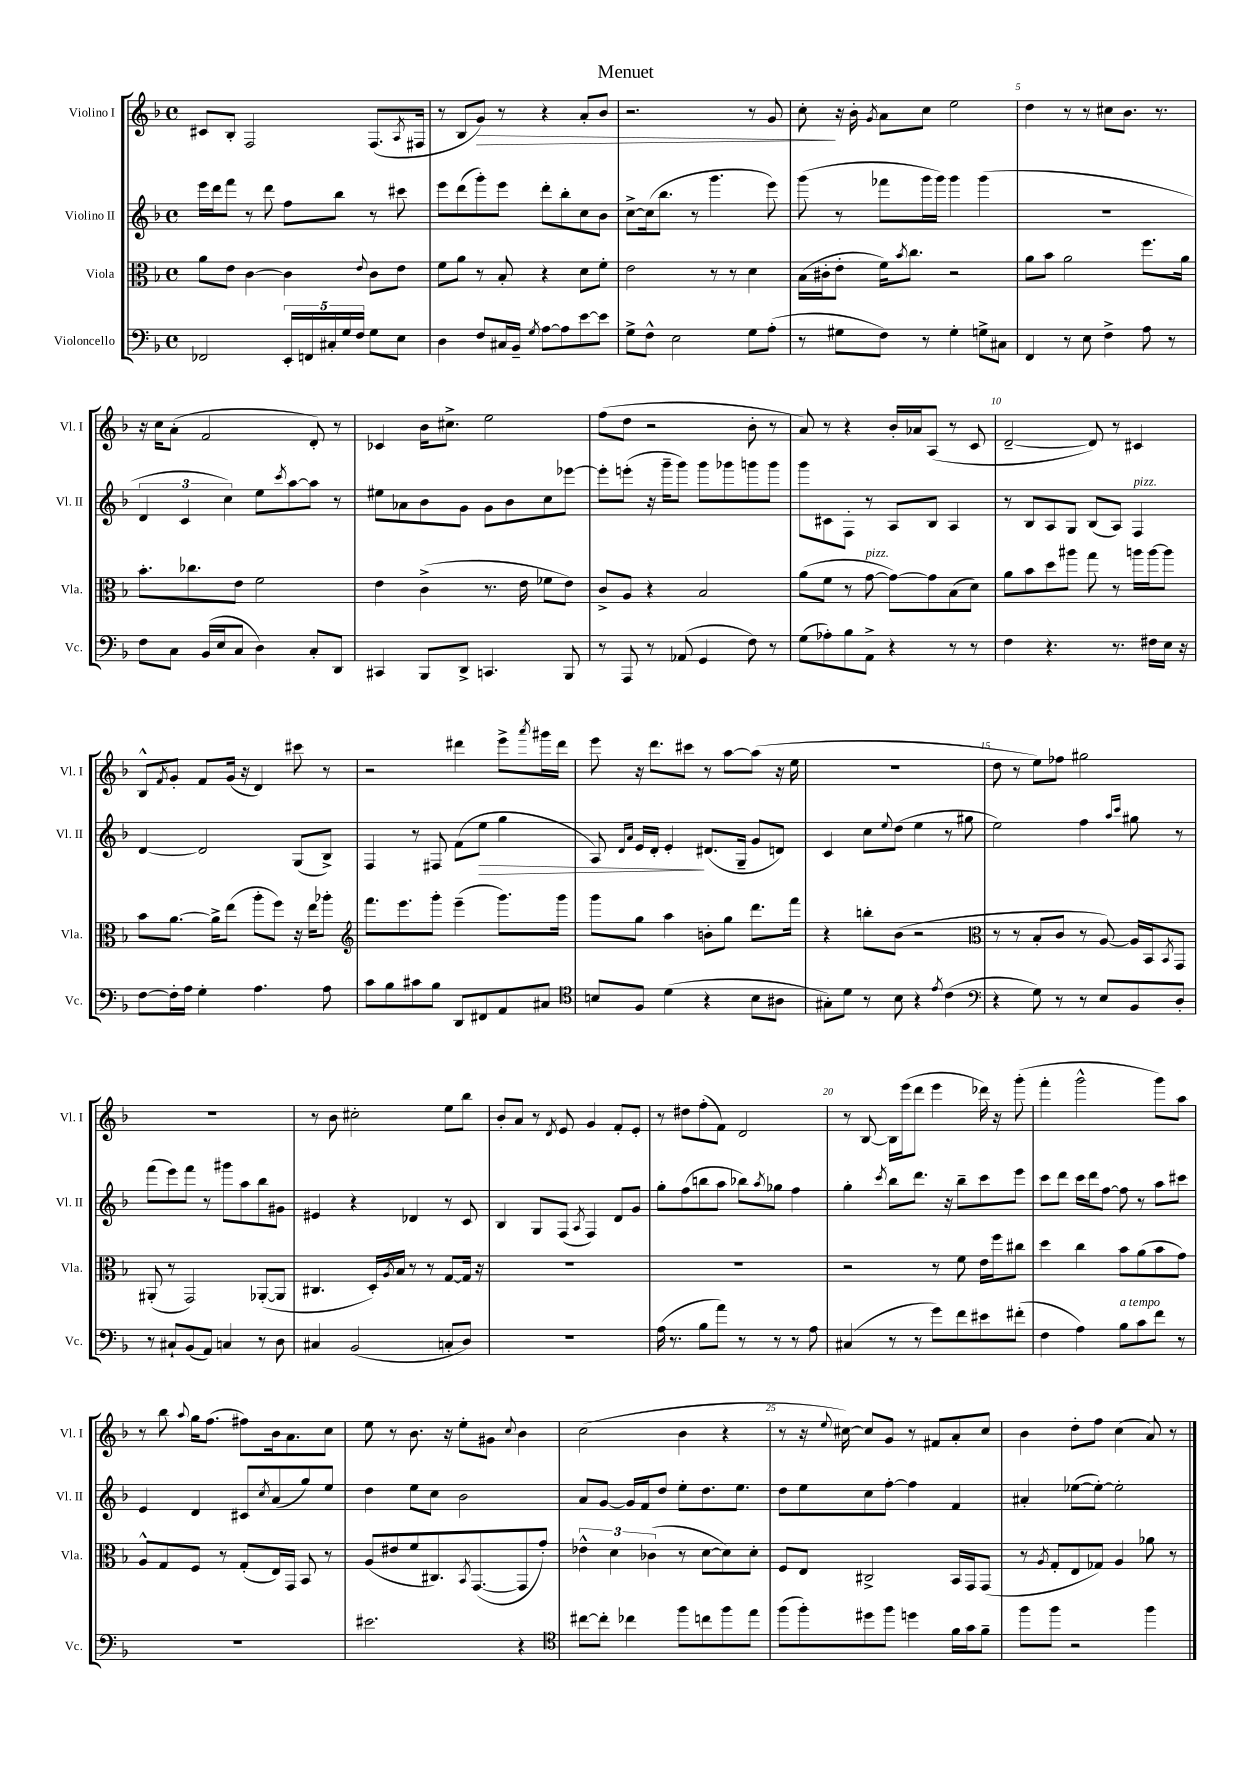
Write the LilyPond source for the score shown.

\header { title = "Menuet" }
<<
\new StaffGroup <<
\new Staff = "s0" \with { instrumentName = "Violino I" shortInstrumentName = "Vl. I" } {
    \clef treble \key f \major \defaultTimeSignature \time 4/4
    cis'8 bes8-. f2 f8.( \acciaccatura { a8 } fis16 |
    r8 bes8 g'8\>) r8 r4 a'8-. bes'8 |
    r2. r8 g'8 |
    c''8-.\! r16 bes'16-. \acciaccatura { g'8 } a'8 c''8 e''2 |
    d''4 r8 r8 cis''8 bes'8. r8. |
    r16 c''16 a'8-.( f'2 d'8-.) r8 |
    ces'4 bes'16 cis''8.-> e''2 |
    f''8( d''8 r2 bes'8-. r8 |
    a'8) r8 r4 bes'16-. aes'16 a8( r8 c'8 |
    d'2~-- d'8) r8 cis'4 |
    bes8-^ \acciaccatura { f'8 } g'8-. f'8 g'16( r16 d'4) cis'''8 r8 |
    r2 dis'''4 e'''8-> \acciaccatura { a'''8 } gis'''16 dis'''16 |
    e'''8 r16 d'''8. cis'''8 r8 a''8~ a''8( r16 e''16 |
    R1 |
    d''8 r8 e''8) fes''8 gis''2 |
    R1 |
    r8 bes'8 cis''2-. e''8 bes''8 |
    bes'8-. a'8 r8 \acciaccatura { d'8 } e'8 g'4 f'8-. e'8-. |
    r8 dis''8 f''8-.( f'8) d'2 |
    r8 bes8~ bes16 e'''16( d'''8 e'''4 des'''16) r16 g'''8-.( |
    f'''4-. g'''2-^ g'''8) a''8 |
    r8 bes''8 \appoggiatura { a''8 } g''16 f''8.( fis''8) bes'16 a'8. c''8 |
    e''8 r8 bes'8. r16 e''8-. gis'8 \appoggiatura { c''8 } bes'4 |
    c''2( bes'4 r4 |
    r8 r16 \appoggiatura { e''8 } cis''16~) cis''8 g'8 r8 fis'8 a'8-. cis''8 |
    bes'4 d''8-. f''8 c''4( a'8) r8 \bar "|." |
}
\new Staff = "s1" \with { instrumentName = "Violino II" shortInstrumentName = "Vl. II" } {
    \clef treble \key f \major \defaultTimeSignature \time 4/4
    e'''16 d'''16 f'''8 r8 d'''8 f''8 bes''8 r8 cis'''8 |
    e'''8 d'''8( g'''8-.) e'''8 d'''8-. bes''8-. c''8 bes'8 |
    c''8~-> c''16( bes''8. r8 g'''4. e'''8) |
    g'''8( r8 fes'''8 g'''16 g'''16) g'''4 g'''4( |
    R1 |
    \tuplet 3/2 { d'4 c'4 c''4) } e''8 \acciaccatura { c'''8 } a''8~ a''8 r8 |
    eis''8 aes'8 bes'8 g'8 g'8 bes'8 c''8 ees'''8~ |
    ees'''8-. e'''8-.( r16 g'''16-- g'''8) g'''8 ges'''8 g'''8 g'''8 |
    g'''8 cis'8 f8-. r8 a8 bes8 a4 |
    r8 bes8 a8 g8 bes8( a8) f4^\markup { \italic "pizz." } |
    d'4~ d'2 g8( bes8->) |
    f4 r8 fis8 f'8( e''8\> g''4 |
    a8) \grace { d'16 a'16 } e'16 d'16-. e'4-.\! dis'8.( g16-- g'8 d'8) |
    c'4 c''8 \appoggiatura { e''8 } d''8( e''4 r8 gis''8 |
    e''2) f''4 \grace { a''16 c'''16 } gis''8 r8 |
    f'''8( e'''8) f'''8 r8 gis'''8 a''8 bes''8 gis'8 |
    eis'4 r4 des'4 r8 c'8 |
    bes4 g8 f8( \acciaccatura { a8 } f4) d'8 g'8 |
    g''8-. f''8( b''8 a''8 bes''8) \acciaccatura { a''8 } ges''8 f''4 |
    g''4-. \acciaccatura { c'''8 } bes''8 d'''8. r16 bes''8-- c'''8 e'''8 |
    c'''8 d'''8 c'''16 d'''16 f''8~ f''8 r8 a''8 cis'''8 |
    e'4 d'4 cis'8 \acciaccatura { c''8 } a'8( g''8) e''8 |
    d''4 e''8 c''8 bes'2 |
    a'8 g'8~ g'16 f'16 d''8 e''8-. d''8. e''8. |
    d''8 e''8 c''8 f''8~-. f''4 f'4 |
    ais'4-. ees''8~( ees''8~-.) ees''2-. \bar "|." |
}
\new Staff = "s2" \with { instrumentName = "Viola" shortInstrumentName = "Vla." } {
    \clef alto \key f \major \defaultTimeSignature \time 4/4
    a'8 e'8 c'4~ c'4 \appoggiatura { e'8 } c'8 e'8 |
    f'8 a'8 r8 bes8-. r4 d'8 f'8-. |
    e'2 r8 r8 d'4 |
    bes16( cis'16-. e'8-. f'16) \acciaccatura { bes'8 } c''8. r2 |
    a'8 bes'8 a'2 f''8. a'16 |
    bes'8.-. ces''8. e'8 f'2 |
    e'4 c'4->( r8. e'16 fes'8 e'8) |
    c'8-> a8 r4 bes2 |
    a'8( f'8 r8 g'8~^\markup { \italic "pizz." } g'8~) g'8 bes8( d'8) |
    a'8 bes'8 d''8 ais''8 g''8 r8 a''16 a''16~ a''8 |
    bes'8 a'8.~ a'16-> e''8( a''8-. f''8) r16 e''16 aes''8-. |
    \clef treble f'''8. e'''8. g'''8-. e'''4--( g'''8.) g'''16 |
    g'''8 g''8 a''4 b'8-. g''8 d'''8. f'''16 |
    r4 b''8-. bes'8( r2 |
    \clef alto r8 r8 bes8-. c'8 r8 a8~) a16 bes,16 \acciaccatura { bes,8 } g,8 |
    ais,8-.( r8 g,2) aes,8~-.( aes,8 |
    cis4. d16-.) \acciaccatura { a8 } bes16 r8 r8 g8~ g16 r16 |
    R1 |
    R1 |
    r2 r8 f'8 e'16 f''16 cis''8 |
    d''4 c''4 bes'8 a'8( bes'8 g'8) |
    a8-^ g8 f8 r8 g8-.( e16) g,16 bes,8 r8 |
    a8( eis'8 f'8 cis8.) \acciaccatura { bes,8 } g,8.~( g,8 g'8-.) |
    \tuplet 3/2 { ees'4-^ d'4 ces'4( } r8 d'8~ d'8) d'8-. |
    f8 e8 cis2-> bes,16 g,16 g,8( |
    r8 \acciaccatura { a8 } g8-. e8 ges8) a4 aes'8 r8 \bar "|." |
}
\new Staff = "s3" \with { instrumentName = "Violoncello" shortInstrumentName = "Vc." } {
    \clef bass \key f \major \defaultTimeSignature \time 4/4
    fes,2 \tuplet 5/4 { e,16-. f,16 cis16-. g16 f16 } g8 e8 |
    d4 f8 cis16 bes,16-- \acciaccatura { g8 } a8~ a8 e'8~ e'8 |
    g8-> f8-^ e2 g8 a8-.( |
    r8 gis8 f8) r8 gis4-. g8-> cis8 |
    f,4 r8 e8 f4-> a8 r8 |
    f8 c8 bes,16( e16 c8 d4) c8-. d,8 |
    cis,4 bes,,8 d,8-> c,4. bes,,8 |
    r8 a,,8 r8 aes,8( g,4 f8) r8 |
    g8( aes8-.) bes8 a,8-> r4 r8 r8 |
    f4 r4. r8. fis16 e16 r16 |
    f8~ f16-. a16 g4-. a4. a8 |
    c'8 bes8 cis'8 bes8 d,8 fis,8 a,8 cis8 |
    \clef tenor b8 f8 d'4( r4 b8 ais8 |
    gis8-.) d'8 r8 bes8 r4 \acciaccatura { e'8 } c'4( |
    \clef bass r4 g8) r8 r8 e8 bes,8 d8-. |
    r8 cis8-! bes,8( a,8) c4 r8 d8 |
    cis4 bes,2( c8-. d8) |
    R1 |
    a16( r8. bes8 a'8) r8 r8 r8 a8 |
    cis4( r8 r8 g'8) f'8 eis'8 fis'8-.( |
    f4 a4) bes8^\markup { \italic "a tempo" } c'8 f'8 r8 |
    R1 |
    eis'2. r4 |
    \clef tenor cis''8~ cis''8-. ces''4 f''8 c''8 f''8 e''8 |
    f''8( f''8-.) dis''8 f''8 d''4 f'16 g'16 f'8-- |
    f''8 f''8 r2 f''4 \bar "|." |
}
>>
>>
\layout { \context { \Score \override BarNumber.break-visibility = ##(#f #t #t) barNumberVisibility = #(every-nth-bar-number-visible 5) } }
